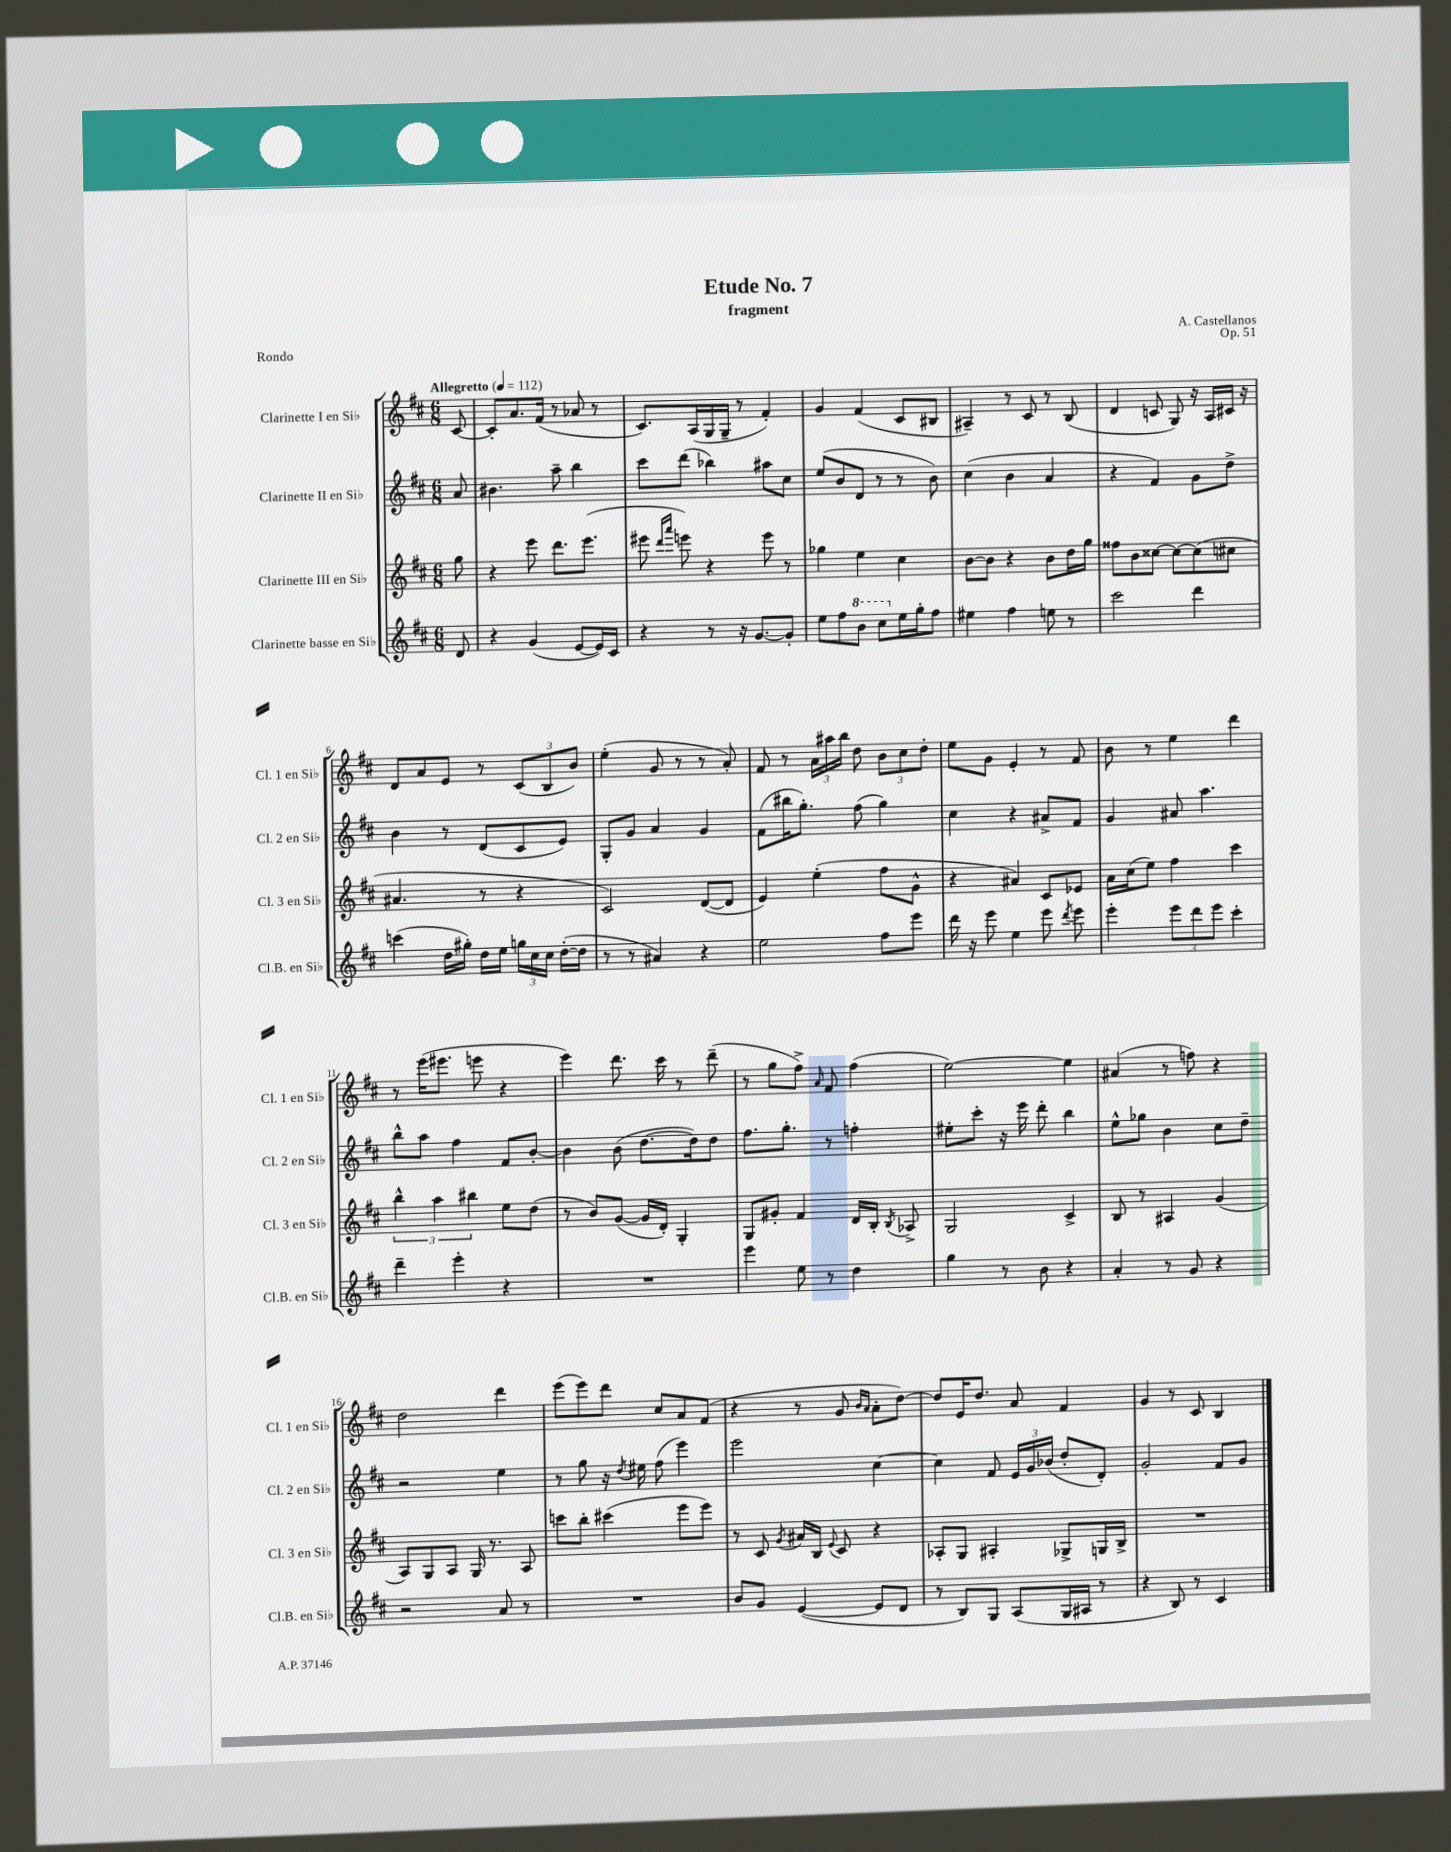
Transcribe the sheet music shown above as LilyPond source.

\header { title = "Etude No. 7" composer = "A. Castellanos" subtitle = "fragment" opus = "Op. 51" piece = "Rondo" }
<<
\new StaffGroup <<
\new Staff = "s0" \with { instrumentName = "Clarinette I en Sib" shortInstrumentName = "Cl. 1 en Sib" } {
    \clef treble \key d \major \numericTimeSignature \time 6/8 \partial 8 \tempo "Allegretto" 4 = 112
    \autoBeamOff cis'8~ |
    cis'8[-. a'8. fis'16]( r8 aes'8 r8 |
    cis'8.[) a16( g16 g16]-- r8 fis'4-.) |
    g'4 fis'4( cis'8[ bis8] |
    ais4--) r8 cis'8 r8 b8( |
    d'4 c'8 g8) r16 a16[ cis'16] r16 |
    d'8[ a'8 e'8] r8 \tuplet 3/2 { cis'8[( b8 b'8]) } |
    e''4-.( g'8 r8 r8 a'8-.) |
    fis'8 r8 \tuplet 3/2 { a'16[ ais''16 b''16] } d''8 \tuplet 3/2 { b'8[ cis''8 d''8]-. } |
    e''8[ g'8] e'4-. r8 fis'8 |
    b'8 r8 e''4 d'''4 |
    r8 e'''16[( eis'''8.] e'''8 r4 |
    e'''4) d'''8. cis'''16 r8 d'''8--( |
    r8 g''8[ fis''8]->) \grace { a'16 } fis'8 fis''4( |
    e''2~) e''4 |
    ais'4( r8 f''8) r4 |
    d''2 d'''4 |
    e'''8[( e'''8) d'''8] cis''8[ a'8 fis'8]( |
    r4 r8 g'8 \grace { b'16[ a'16] } a'8[-. d''8]~) |
    d''8[ e'16 d''8.] a'8 fis'4 |
    g'4 r8 cis'8 b4 \bar "|." |
}
\new Staff = "s1" \with { instrumentName = "Clarinette II en Sib" shortInstrumentName = "Cl. 2 en Sib" } {
    \clef treble \key d \major \numericTimeSignature \time 6/8 \partial 8
    \autoBeamOff a'8 |
    bis'4. a''8-- b''4 |
    cis'''8[ d'''8]( bes''4) ais''8[ cis''8] |
    e''8[( b'8 d'8] r8 r8 b'8) |
    cis''4( b'4 a'4 |
    r4 fis'4) g'8[ d''8]-> |
    b'4 r8 d'8[( cis'8 e'8]) |
    g8[-. g'8] a'4 g'4 |
    fis'8[( bis''16 g''8.]-.) fis''8( g''4) |
    cis''4 r4 ais'8[-> fis'8] |
    g'4 ais'8 a''4. |
    b''8[-^ a''8] fis''4 fis'8[ b'8]~-. |
    b'4 b'8( d''8.[~ d''16) d''8] |
    fis''8.[ g''8.]-. r8 f''4-. |
    eis''8[-. cis'''8]-. r16 e'''16 d'''8-. b''4 |
    e''8[-^ ges''8] b'4 cis''8[ d''8]-- |
    r2 e''4 |
    r8 g''8 r16 \acciaccatura { d''8 } eis''16 fis''8( e'''4) |
    e'''2 cis''4~ |
    cis''4 fis'8 \tuplet 3/2 { e'16[ g'16 bes'16]( } d''8[-. d'8]-.) |
    g'2-. fis'8[ g'8] \bar "|." |
}
\new Staff = "s2" \with { instrumentName = "Clarinette III en Sib" shortInstrumentName = "Cl. 3 en Sib" } {
    \clef treble \key d \major \numericTimeSignature \time 6/8 \partial 8
    \autoBeamOff g''8 |
    r4 e'''8 d'''8.[ e'''8.]( |
    eis'''8 \grace { d'''16[ a'''16] } e'''8) r4 e'''8 r8 |
    ges''4 e''4 cis''4 |
    b'8[~ b'8] r4 b'8[ d''16 g''16] |
    fisis''8[ b'8 cisis''8]~ cisis''8[~ cisis''8( cis''8] |
    ais'4. r8 r4 |
    cis'2) d'8[~( d'8] |
    e'4) e''4-.( fis''8[ g'8]-^ |
    r4 ais'4) cis'8[ ees'8] |
    a'16[ cis''16( e''8]) fis''4 cis'''4 |
    \tuplet 3/2 { b''4-^ a''4 bis''4 } e''8[ d''8]( |
    r8 b'8[) g'8]~( g'16[ d'16]-.) g4-. |
    g8[ gis'8]-. fis'4 d'16[ b16]-. \acciaccatura { b8 } aes8-> |
    g2 cis'4-> |
    b8 r8 ais4 g'4( |
    a8[) g8 a8] g16 r8. a8 |
    c'''8[ b''8]-. cis'''4( e'''8[ e'''8]) |
    r8 cis'8 \acciaccatura { g'8 } ais'16[ b16] \appoggiatura { e'8 } cis'8 r4 |
    aes8[-. g8] ais4-. ges8[-> g16 b16]-> |
    R2. \bar "|." |
}
\new Staff = "s3" \with { instrumentName = "Clarinette basse en Sib" shortInstrumentName = "Cl.B. en Sib" } {
    \clef treble \key d \major \numericTimeSignature \time 6/8 \partial 8
    \autoBeamOff d'8 |
    r4 g'4( e'8[~ e'16) cis'16] |
    r4 r8 r16 g'8.[~ g'8]-. |
    e''8[ fis''8 \ottava #1 b''8] cis'''8[ \ottava #0 e''16 g''16-. fis''8] |
    eis''4 fis''4 e''8 r8 |
    cis'''2 d'''4 |
    c'''4( d''16[ gis''16]-.) d''16[ e''16] \tuplet 3/2 { g''16[ cis''16 cis''16] } d''16[~-.( d''16] |
    r8 r8 ais'4) r4 |
    e''2 fis''8[ e'''8] |
    d'''16 r16 e'''8 e''4 e'''8 \acciaccatura { d'''8 } e'''8 |
    e'''4-. \tuplet 3/2 { e'''8[ d'''8 e'''8] } cis'''4-. |
    d'''4-- e'''4-. r4 |
    R2. |
    e'''4 e''8 r8 d''4 |
    g''4 r8 b'8 r4 |
    a'4-. r8 g'8 r4 |
    r2 a'8 r8 |
    R2. |
    b'8[ g'8] e'4~( e'8[ d'8] |
    r8 b8[) g8] a8[( g16 ais16] r8 |
    r4 b8) r8 cis'4 \bar "|." |
}
>>
>>
